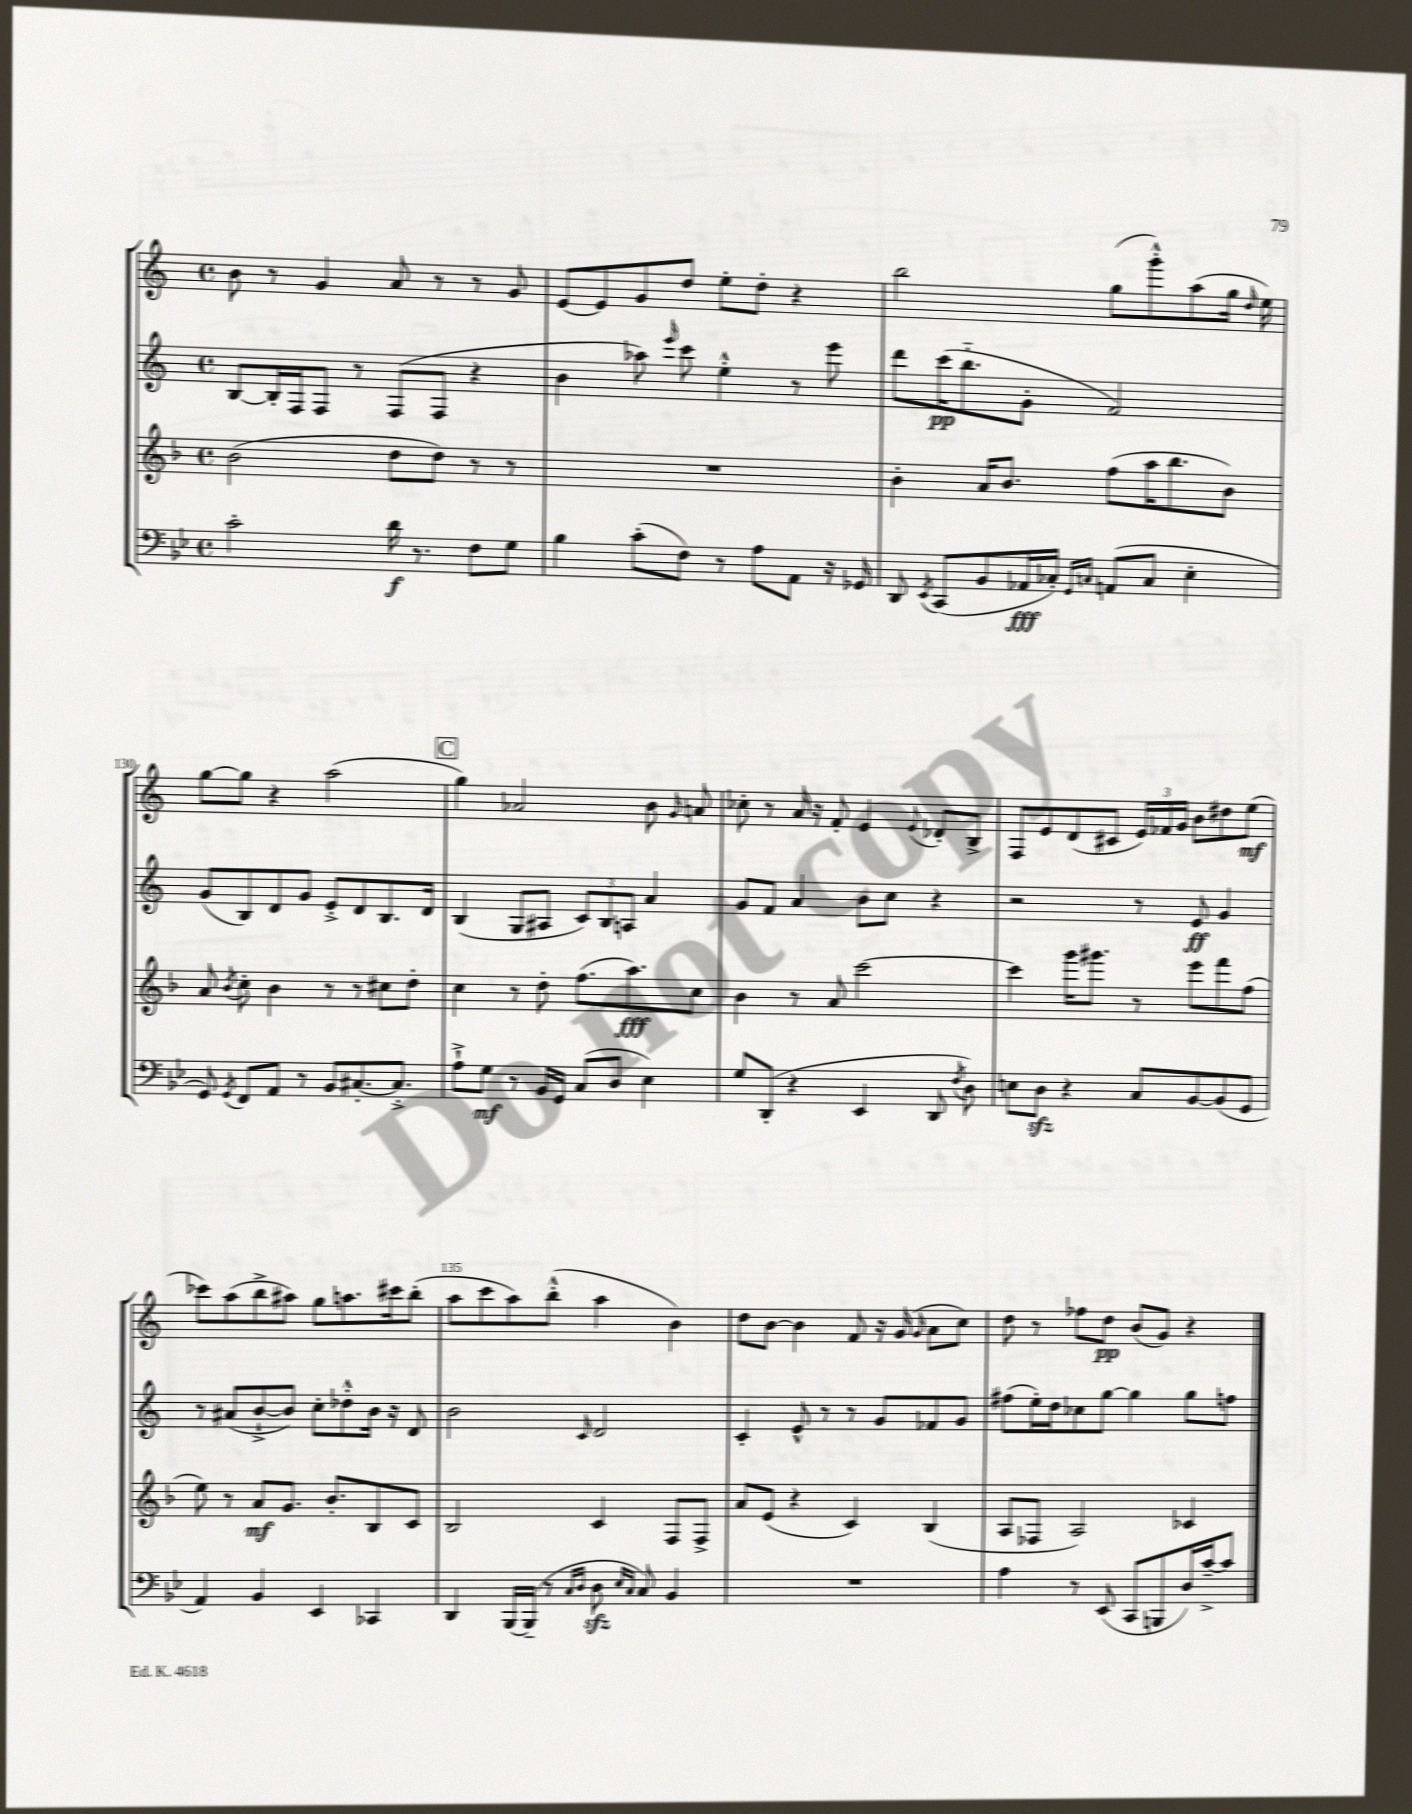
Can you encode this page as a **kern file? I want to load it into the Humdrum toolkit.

**kern	**kern	**kern	**kern
*staff4	*staff3	*staff2	*staff1
*clefF4	*clefG2	*clefG2	*clefG2
*k[b-e-]	*k[b-]	*k[]	*k[]
*M4/4	*M4/4	*M4/4	*M4/4
*met(c)	*met(c)	*met(c)	*met(c)
2c'	(2b-	[8B	8b
.	.	16B']	8r
.	.	16F	.
.	.	8F	4g
.	.	8r	.
16d	8dd	(8F	8a
8.r	.	.	.
.	8dd)	8F	8r
8F	8r	4r	8r
8G	8r	.	8g
=	=	=	=
4B-	1r	4b	[8e
.	.	.	8e]
(8c'	.	8aa-)	8g
.	.	16qqeee	.
8F)	.	8ccc	8dd
8r	.	4ee'^^	8ee'
8A	.	.	8dd'
8AA	.	8r	4r
16r	.	8eee	.
16GG-	.	.	.
=	=	=	=
8DD	4b-'	8ddd	2bb
8qEE-	.	.	.
(8CC	.	(16ccc	.
.	.	8.bb'~	.
8BB-	16a	.	.
.	8.b-	.	.
16AA-	.	8g'	.
16C-')	.	.	.
16qqGG	.	.	.
16qqC	.	.	.
(8AA	(8ff	2f)	(8gg
8C	16aa	.	8ggg'^^)
.	8.bb-	.	.
4E-'	.	.	(8aa
.	8b-)	.	16gg
.	.	.	16qqdd
.	.	.	16ee)
=	=	=	=
8GG)	8a	(8g	[8gg
8qGG	8qb-	.	.
8FF	8cc'	8B)	8gg]
8AA	4b-	8d	4r
8r	.	8g	.
8BB-	8r	8e'^	(2aa
[8.C#'	8r	8d	.
.	8cc#	8.B	.
8.C#'^]	.	.	.
.	8dd'	.	.
.	.	16d	.
=	=	=	=
8A`^	4cc	(4B	4gg)
8G	.	.	.
8r	8r	8G	2a-
16BB-	8dd'	8A#	.
16GG	.	.	.
(8C	(8.ff	12c)	.
.	.	12B	.
8D	.	.	.
.	.	12A	.
.	8.aa)	.	.
4E-)	.	4a	8b
.	.	.	16qqg
.	8cc	.	8a
=	=	=	=
8G	4b-	8g	8cc-'
(8DD'	.	8f	8r
4r	8r	4a	16a
.	.	.	16r
.	8a	.	8f'
4EE-	[2ccc	8b	4e
.	.	8cc	.
.	.	.	8qqe
8DD	.	4r	8d-'
8qF	.	.	.
8D)	.	.	8B^
=	=	=	=
8E	4ccc]	2r	8F
8D	.	.	8e
4r	16ggg	.	(8d
.	8.ggg#	.	.
.	.	.	8c#
8C	8r	8r	24e)
.	.	.	24f-
.	.	.	24g
[8BB-	8eee	8e	8b
(8BB-]	8fff	4g	8dd#
8GG	(8ff	.	(8ee
=	=	=	=
4AA)	8ee)	8r	8ccc-)
.	8r	(8a#	(8aa
4BB-	8a	[8b`^	8bb^
.	8.g	8b])	8aa#)
4EE-	.	8cc'	8gg
.	8.b-'	.	.
.	.	8dd-'^^	8.aa
4CC-	8B-	16b	.
.	.	16r	16ccc#
.	8c	8d	(8bb'
=	=	=	=
4DD	2B-	2b	8aa
.	.	.	8ccc
[16BBB-	.	.	8aa)
(16BBB-~]	.	.	.
8r	.	.	(8bb'^^
16qqC	.	.	.
16qqD	.	16qqc	.
8D	4c	2d	4aa
16qqE-	.	.	.
16qqC	.	.	.
8C)	.	.	.
4BB-	8F	.	4b)
.	8F^	.	.
=	=	=	=
1r	8a	4c'	8dd
.	(8e	.	[8b
.	4r	8e^^	4b]
.	.	8r	.
.	4c)	8r	8f
.	.	8g	16r
.	.	.	(16g
.	.	.	16qqg
.	(4B-	8f-	8a
.	.	8g	8cc)
=	=	=	=
4A	8A	(8ff#	8dd
.	8F-	16ee')	8r
.	.	16dd	.
8r	2A)	8cc-	8ff-
(8EE-	.	[8gg	8dd
8CC	.	4gg]	(8b
8BBB	.	.	8g)
16D)	4c-	8gg	4r
[16c~^	.	.	.
8c]	.	8ff	.
==	==	==	==
*-	*-	*-	*-
